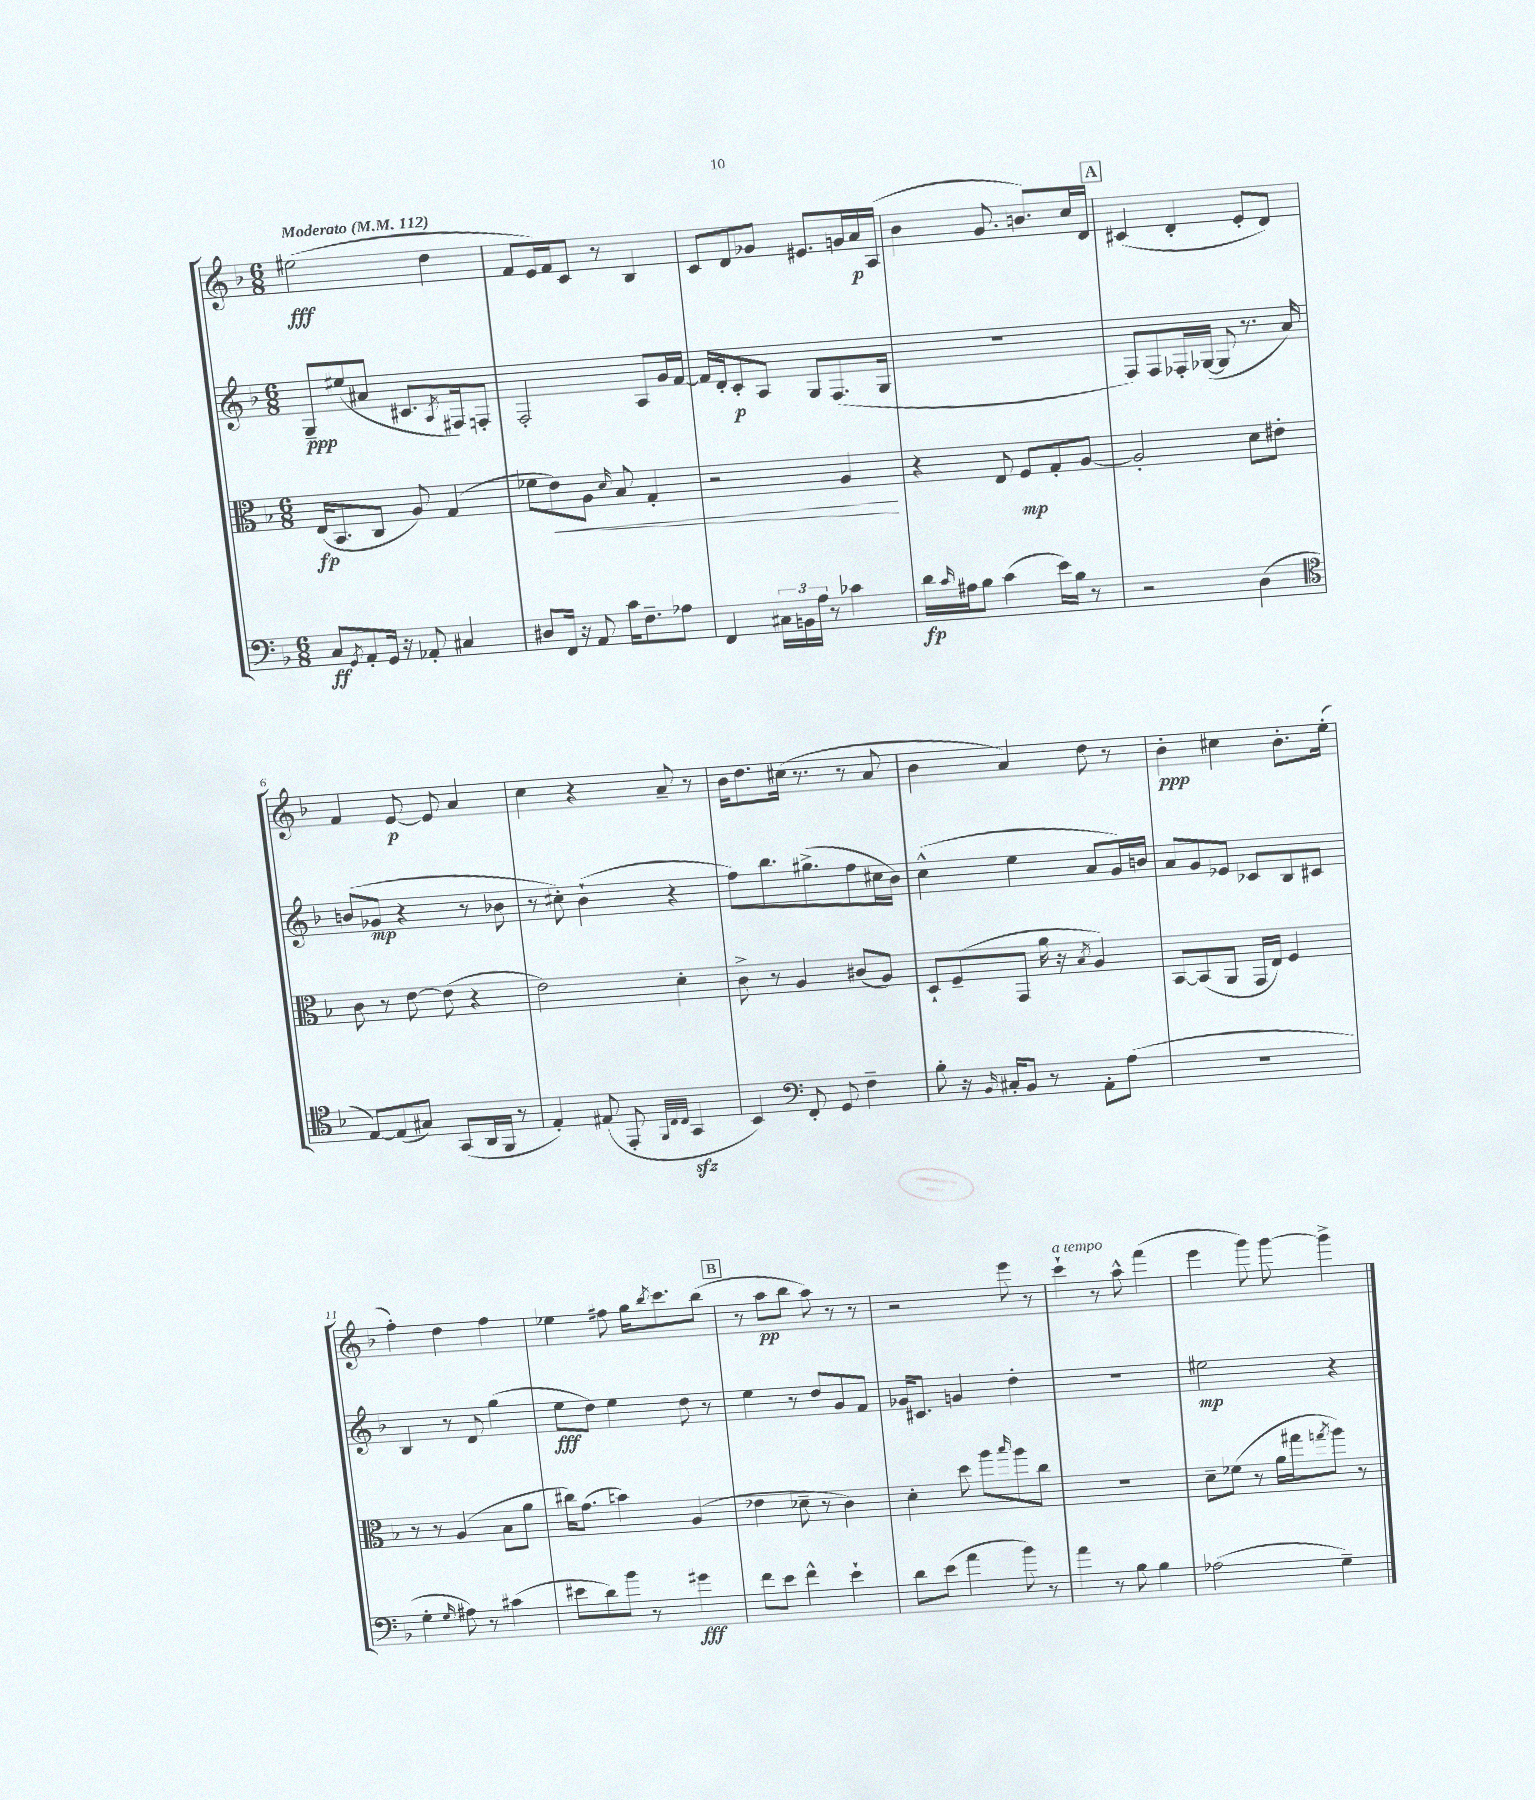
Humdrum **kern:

**kern	**dynam	**kern	**dynam	**kern	**dynam	**kern	**dynam
*part4	*part4	*part3	*part3	*part2	*part2	*part1	*part1
*staff4	*staff4	*staff3	*staff3	*staff2	*staff2	*staff1	*staff1
*clefF4	*	*clefC3	*	*clefG2	*	*clefG2	*
*k[b-]	*	*k[b-]	*	*k[b-]	*	*k[b-]	*
*M6/8	*	*M6/8	*	*M6/8	*	*M6/8	*
*MM112	*	*MM112	*	*MM112	*	*MM112	*
=1	=1	=1	=1	=1	=1	=1	=1
!	!	!	!	!	!	!LO:TX:a:B:t=Moderato	!
8C/L	ff	(16E/KL	fp	8G~/L	ppp	(2ee#X\	fff
.	.	8.BB-/	.	.	.	.	.
8qGG/	.	.	.	.	.	.	.
8AA'/	.	.	.	(8ee#X/	.	.	.
16GG/Jk	.	8C/J	.	8a#X/J	.	.	.
16r	.	.	.	.	.	.	.
8AA-X'/	.	8A/)	.	8.c#X/L	.	.	.
4C#X/	.	(4G/	.	.	.	4dd\	.
.	.	.	.	8qA/	.	.	.
.	.	.	.	16F#X/k)	.	.	.
.	.	.	.	8Fn'/J	.	.	.
=2	=2	=2	=2	=2	=2	=2	=2
8D#X/L	.	8f-X\L	.	2F'/	.	8f/L	.
!	!	!	!LO:HP:b	!	!	!	!
16FF/Jk	.	8e\)	<	.	.	16e/L)	.
16r	.	.	.	.	.	16f/J	.
8AA/	.	8A\J	.	.	.	8c/J	.
.	.	16qqd/	.	.	.	.	.
16c\KL	.	8B-/	.	.	.	8r	.
8.F~\	.	.	.	.	.	.	.
.	.	4G'/	.	8A/L	.	4B-/	.
8A-X\J	.	.	.	16g/L	.	.	.
.	.	.	.	[16f/JJ	.	.	.
=3	=3	=3	=3	=3	=3	=3	=3
4FF/	.	2r	.	16f/LL]	.	8c/L	.
.	.	.	.	16d'/J	.	.	.
.	.	.	.	8c'/	p	8d/	.
24C#X\LL	.	.	.	8A/J	.	8g-X/J	.
24BBn\	.	.	.	.	.	.	.
24A\JJ	.	.	.	.	.	.	.
8r	.	.	.	8G/L	.	8.e#X/L	.
4c-X\	.	4A/	.	(8.F/	.	.	.
.	.	.	.	.	.	16gn/L	.
.	.	.	.	.	.	16a/	p
.	.	.	.	16G/Jk	.	(16A/JJ	.
.	.	.	[	.	.	.	.
=4	=4	=4	=4	=4	=4	=4	=4
16d\LL	fp	4r	.	2.r	.	4b-\	.
16qqc/	.	.	.	.	.	.	.
16A#X\J	.	.	.	.	.	.	.
8B-\J	.	.	.	.	.	.	.
(4c\	.	8E/	.	.	.	8.g/	.
.	.	8F/L	mp	.	.	.	.
.	.	.	.	.	.	8.bn/L)	.
16e\LL)	.	8G'/	.	.	.	.	.
16B-\JJ	.	.	.	.	.	.	.
8r	.	[8A/J	.	.	.	16cc/L	.
.	.	.	.	.	.	16d/JJ	.
!!LO:REH:place=s1:t=A
=5	=5	=5	=5	=5	=5	=5	=5
2r	.	2A'/]	.	8F/L)	.	(4c#X/	.
.	.	.	.	8F/	.	.	.
.	.	.	.	16F-X'/L	.	4d'/	.
.	.	.	.	([16G-X/JJ	.	.	.
.	.	.	.	8G-/]	.	.	.
(4D\	.	8d\L	.	8.r	.	8e'/L	.
.	.	8e#X'\J	.	.	.	8d/J)	.
.	.	.	.	16a/)	.	.	.
!!LO:LB:g=z
=6	=6	=6	=6	=6	=6	=6	=6
*clefC4	*	*	*	*	*	*	*
[8E/L)	.	8c\	.	(8bn/L	.	4f/	.
(8E/]	.	8r	.	8g-X/J	mp	.	.
8G#X/J)	.	[8e\	.	4r	.	[8e/	p
(8GG/L	.	(8e\]	.	.	.	8e/]	.
16AA/L	.	4r	.	8r	.	4a/	.
16FF/JJ	.	.	.	.	.	.	.
8r	.	.	.	8b-X\	.	.	.
=7	=7	=7	=7	=7	=7	=7	=7
4E'/)	.	2e\)	.	8r	.	4cc\	.
.	.	.	.	8cc#X'\)	.	.	.
(8E#X/	.	.	.	(4b-`\	.	4r	.
8EE'/	.	.	.	.	.	.	.
32qqFF/LLL	.	.	.	.	.	.	.
32qqC/	.	.	.	.	.	.	.
32qqC/JJJ	.	.	.	.	.	.	.
4GGzz/	.	4d'\	.	4r	.	8a~/	.
.	.	.	.	.	.	8r	.
=8	=8	=8	=8	=8	=8	=8	=8
4BB-/)	.	8c^\	.	8ff\L)	.	16b-\KL	.
.	.	.	.	.	.	8.dd\	.
.	.	8r	.	8.bb-\	.	.	.
*clefF4	*	*	*	*	*	*	*
8FF'/	.	4A/	.	.	.	(16cc#X\Jk	.
.	.	.	.	(8.gg#X^\	.	8.r	.
8GG/	.	.	.	.	.	.	.
4F~\	.	(8c#X/L	.	8ff\	.	8r	.
.	.	8A/J)	.	16cc#X\L	.	8a/	.
.	.	.	.	16b-\JJ)	.	.	.
=9	=9	=9	=9	=9	=9	=9	=9
8B-'\	.	8D`/L	.	(4cc^^\	.	4b-\	.
16r	.	(8F~/	.	.	.	.	.
16qqBB-/	.	.	.	.	.	.	.
16C#X'/KL	.	.	.	.	.	.	.
8BB-/J	.	8GG/J	.	4ee\	.	4a/)	.
8r	.	16a\	.	.	.	.	.
.	.	16r	.	.	.	.	.
.	.	8qB-/	.	.	.	.	.
8AA'\L	.	4A/)	.	8a/L	.	8dd\	.
(8A\J	.	.	.	16g/L)	.	8r	.
.	.	.	.	16bn/JJ	.	.	.
=10	=10	=10	=10	=10	=10	=10	=10
2.r	.	[8BB-/L	.	8a/L	.	4b-'\	ppp
.	.	(8BB-/]	.	8g/	.	.	.
.	.	8AA/J	.	8e-X/J	.	4cc#X\	.
.	.	16GG/LL	.	8c-X/L	.	.	.
.	.	16E/JJ)	.	.	.	.	.
.	.	4F/	.	8B-/	.	8.b-'\L	.
.	.	.	.	8c#X/J	.	.	.
.	.	.	.	.	.	(16ee'\Jk	.
!!LO:LB:g=z
=11	=11	=11	=11	=11	=11	=11	=11
4G'\	.	8r	.	4B-/	.	4ff'\)	.
.	.	8r	.	.	.	.	.
16qqG/	.	.	.	.	.	.	.
8A#X\)	.	(4A/	.	8r	.	4dd\	.
8r	.	.	.	8d/	.	.	.
(4c#X\	.	8B-\L	.	(4gg\	.	4ff\	.
.	.	8a\J	.	.	.	.	.
=12	=12	=12	=12	=12	=12	=12	=12
8e#X\L	.	16cc#X\KL)	.	8ee\L	fff	4ee-X\	.
.	.	(8.g\J	.	.	.	.	.
8d\)	.	.	.	8dd\J)	.	.	.
8b-\J	.	4bn\)	.	4ee\	.	8ff#X\	.
8r	.	.	.	.	.	16gg\KL	.
.	.	.	.	.	.	8qbb-/	.
.	.	.	.	.	.	8.ccc\	.
4g#X\	fff	(4A/	.	8dd\	.	.	.
.	.	.	.	8r	.	(8bb-\J	.
!!LO:REH:place=s1:t=B
=13	=13	=13	=13	=13	=13	=13	=13
8f\L	.	4e-X\	.	4ee\	.	8r	.
8e\J	.	.	.	.	.	8aa\L	pp
4f^^\	.	8d-X~\	.	8r	.	8bb-\J	.
.	.	8r	.	8dd/L	.	8aa\)	.
4e`\	.	4c\)	.	8g/	.	8r	.
.	.	.	.	8f/J	.	8r	.
=14	=14	=14	=14	=14	=14	=14	=14
8d\L	.	4d'\	.	16g-X/KL	.	2r	.
.	.	.	.	8.c#X/J	.	.	.
(8e\J	.	.	.	.	.	.	.
4a\	.	8dd\	.	4gn/	.	.	.
.	.	8aa\L	.	.	.	.	.
.	.	16qqbb-/	.	.	.	.	.
8b-\)	.	8aa\	.	4dd'\	.	8eee\	.
8r	.	8cc\J	.	.	.	8r	.
=15	=15	=15	=15	=15	=15	=15	=15
!	!	!	!	!	!	!LO:TX:a:i:t=a tempo	!
4a\	.	2.r	.	2.r	.	4ccc`\	.
8r	.	.	.	.	.	8r	.
8B-\	.	.	.	.	.	8aa^^\	.
4B-\	.	.	.	.	.	(4fff\	.
=16	=16	=16	=16	=16	=16	=16	=16
(2A-X\	.	8d~\L	.	2ee#X\	mp	4eee\	.
.	.	(8f-X\J	.	.	.	.	.
.	.	8r	.	.	.	8ggg\)	.
.	.	16a\LL	.	.	.	[8ggg\	.
.	.	16gg#X\J	.	.	.	.	.
.	.	8qggn/	.	.	.	.	.
4G~\)	.	8aa\J)	.	4r	.	4ggg^\]	.
.	.	8r	.	.	.	.	.
==	==	==	==	==	==	==	==
*-	*-	*-	*-	*-	*-	*-	*-
